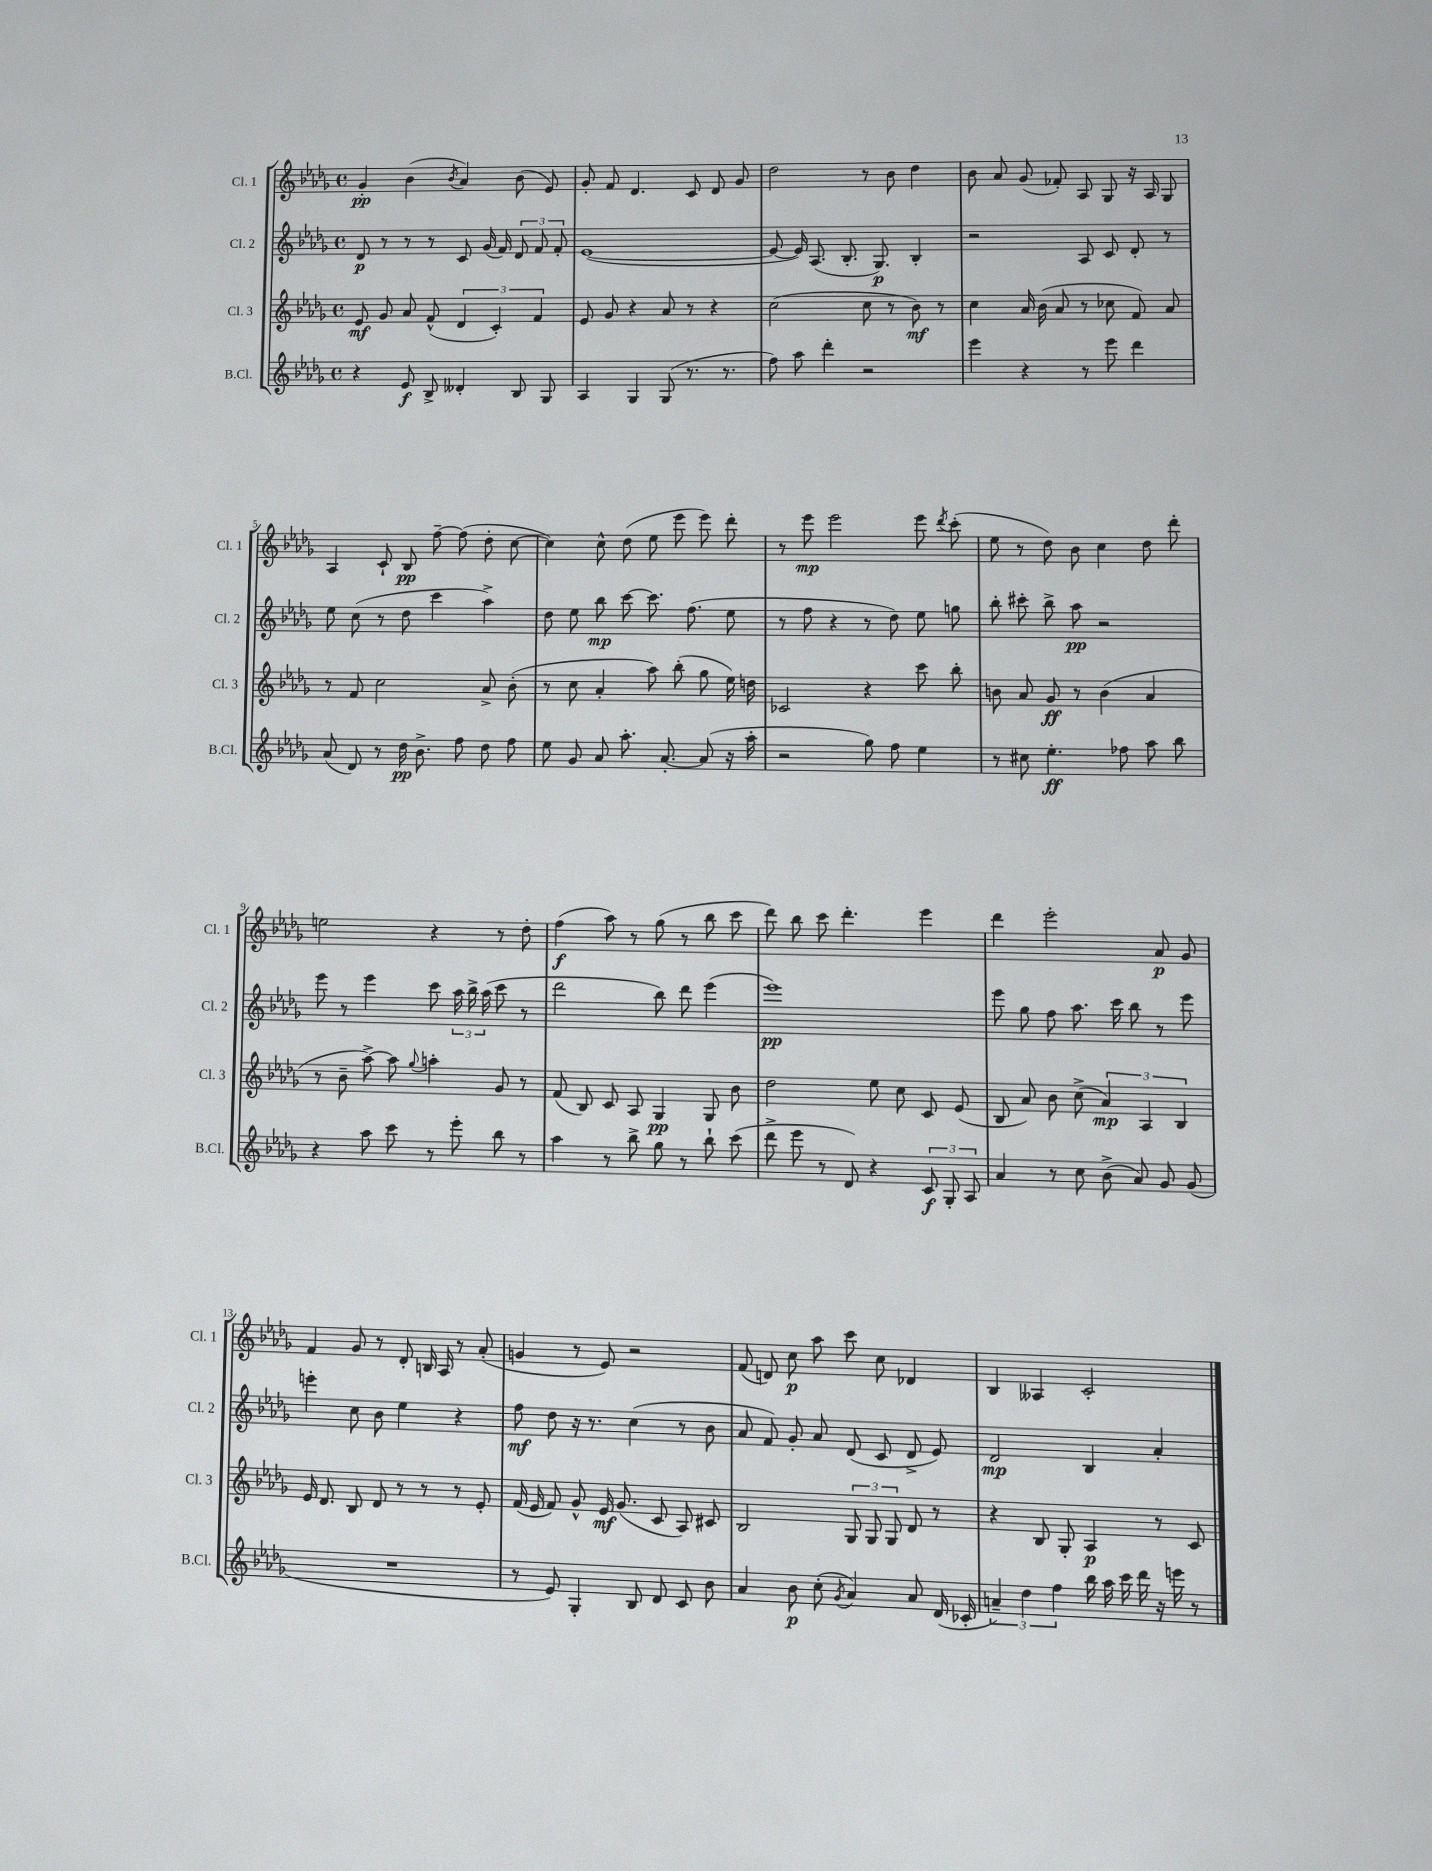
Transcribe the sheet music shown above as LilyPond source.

<<
\new StaffGroup <<
\new Staff = "s0" \with { instrumentName = "Cl. 1" shortInstrumentName = "Cl. 1" } {
    \clef treble \key des \major \defaultTimeSignature \time 4/4
    \autoBeamOff ges'4-.\pp bes'4( \acciaccatura { bes'8 } aes'4) bes'8( ees'8) |
    ges'8-. f'8 des'4. c'8 des'8 ges'8 |
    des''2 r8 bes'8 des''4 |
    bes'8 aes'8 ges'8( fes'8-.) aes8 ges8 r16 aes16 ges8 |
    aes4 c'8-! bes8\pp f''8~-- f''8( des''8-. c''8~ |
    c''4) c''8-^ des''8( ees''8 ees'''8 ees'''8) des'''8-. |
    r8 ees'''8\mp ees'''2 ees'''8 \acciaccatura { des'''8 } c'''8-.( |
    ees''8 r8 des''8) bes'8 c''4 des''8 des'''8-. |
    e''2 r4 r8 des''8-. |
    f''4\f( aes''8) r8 ges''8( r8 bes''8 c'''8 |
    des'''8) bes''8 c'''8 des'''4.-. ees'''4 |
    des'''4 ees'''2-. aes'8\p ges'8 |
    f'4 ges'8 r8 des'8-. b16 aes16 r8 aes'8-.( |
    g'4 r8 ees'8) r2 |
    f'8( d'8) c''8\p aes''8 c'''8 c''8 des'4 |
    bes4 aeses4 c'2-. \bar "|." |
}
\new Staff = "s1" \with { instrumentName = "Cl. 2" shortInstrumentName = "Cl. 2" } {
    \clef treble \key des \major \defaultTimeSignature \time 4/4
    \autoBeamOff des'8\p r8 r8 r8 c'8 ges'16( f'16) \tuplet 3/2 { des'8 f'8 f'8-. } |
    ees'1~( |
    ees'8~ ees'16) aes8.( bes8.-. ges8.\p) bes4-. |
    r2 aes8 c'8 des'8-. r8 |
    ees''8 c''8( r8 des''8 c'''4 aes''4->) |
    des''8 ees''8 bes''8\mp c'''8~ c'''8. f''8.( ees''8 |
    r8 f''8 r4 r8 des''8) ees''8 g''8 |
    bes''8-. cis'''8-. bes''8-> aes''8\pp r2 |
    ees'''8 r8 ees'''4 c'''8 \tuplet 3/2 { aes''16 bes''16-> aes''16( } c'''8 r8 |
    des'''2 bes''8) des'''8 ees'''4( |
    ees'''1\pp) |
    ees'''8 ges''8 f''8 aes''8. c'''16 bes''8 r8 ees'''8 |
    e'''4-. c''8 bes'8 ees''4 r4 |
    f''8\mf des''8 r16 r8. c''4( r8 bes'8 |
    aes'8 f'8) ges'8-. aes'8 des'8( c'8 des'8-> ees'8) |
    des'2\mp bes4 aes'4-. \bar "|." |
}
\new Staff = "s2" \with { instrumentName = "Cl. 3" shortInstrumentName = "Cl. 3" } {
    \clef treble \key des \major \defaultTimeSignature \time 4/4
    \autoBeamOff ees'8\mf ges'8 aes'8 f'8-^( \tuplet 3/2 { des'4 c'4-.) f'4 } |
    ees'8 ges'8 r4 aes'8 r8 r4 |
    c''2( c''8 r8 bes'8\mf) r8 |
    c''4 aes'16 bes'16( aes'8 r8 ces''8 f'8) aes'8 |
    r8 f'8 c''2 aes'8-> bes'8-.( |
    r8 c''8 aes'4-. aes''8) bes''8-.( ges''8 ees''16) d''16 |
    ces'2 r4 c'''8 bes''8-. |
    b'8 aes'8 ges'8\ff r8 b'4( aes'4 |
    r8 bes'8-- aes''8~->) aes''8 \appoggiatura { ges''8 } a''4-. ges'8 r8 |
    f'8( bes8) c'8 aes8 ges4\pp ges8 bes'8 |
    des''2 ees''8 c''8 c'8 ees'8( |
    bes8 aes'8) bes'8 c''8->( \tuplet 3/2 { aes'4\mp) aes4 bes4 } |
    ees'16 des'8. bes8 des'8 r8 r8 r8 ees'8-. |
    f'16( ees'16 f'8) ges'8-^ ees'16\mf ges'8.( c'8 aes8) cis'8 |
    bes2 \tuplet 3/2 { ges8 ges8 ges8 } des'8 r8 |
    r4 bes8 ges8-. aes4\p r8 c'8 \bar "|." |
}
\new Staff = "s3" \with { instrumentName = "B.Cl." shortInstrumentName = "B.Cl." } {
    \clef treble \key des \major \defaultTimeSignature \time 4/4
    \autoBeamOff r4 ees'8\f bes8-> deses'4-. bes8 ges8 |
    aes4 ges4 ges8( r8. r8. |
    f''8) aes''8 des'''4-. r2 |
    ees'''4 r4 r8 ees'''8 des'''4 |
    aes'8( des'8) r8 des''16\pp bes'8.-> f''8 des''8 f''8 |
    ees''8 ges'8 aes'8 aes''8.-. aes'8.~-. aes'8( r16 aes''16-. |
    r2 ges''8) f''8 ees''4 |
    r8 cis''8 ees''4.-.\ff fes''8 aes''8 bes''8 |
    r4 aes''8 c'''8 r8 ees'''8-. bes''8 r8 |
    aes''4 r8 bes''8-> ges''8 r8 bes''8-! c'''8( |
    des'''8-> ees'''8 r8 des'8) r4 \tuplet 3/2 { c'8\f ges8-. aes8 } |
    aes'4 r8 c''8 bes'8->( aes'8) ges'8 ges'8( |
    R1 |
    r8 ees'8) ges4-. bes8 des'8 c'8 bes'8 |
    aes'4 bes'8\p c''8-.( \acciaccatura { ges'8 } aes'4) aes'8 des'16( ces'16-. |
    \tuplet 3/2 { a'4--) des''4 f''4 } bes''16 aes''16 c'''16 des'''16 r16 e'''16 r8 \bar "|." |
}
>>
>>
